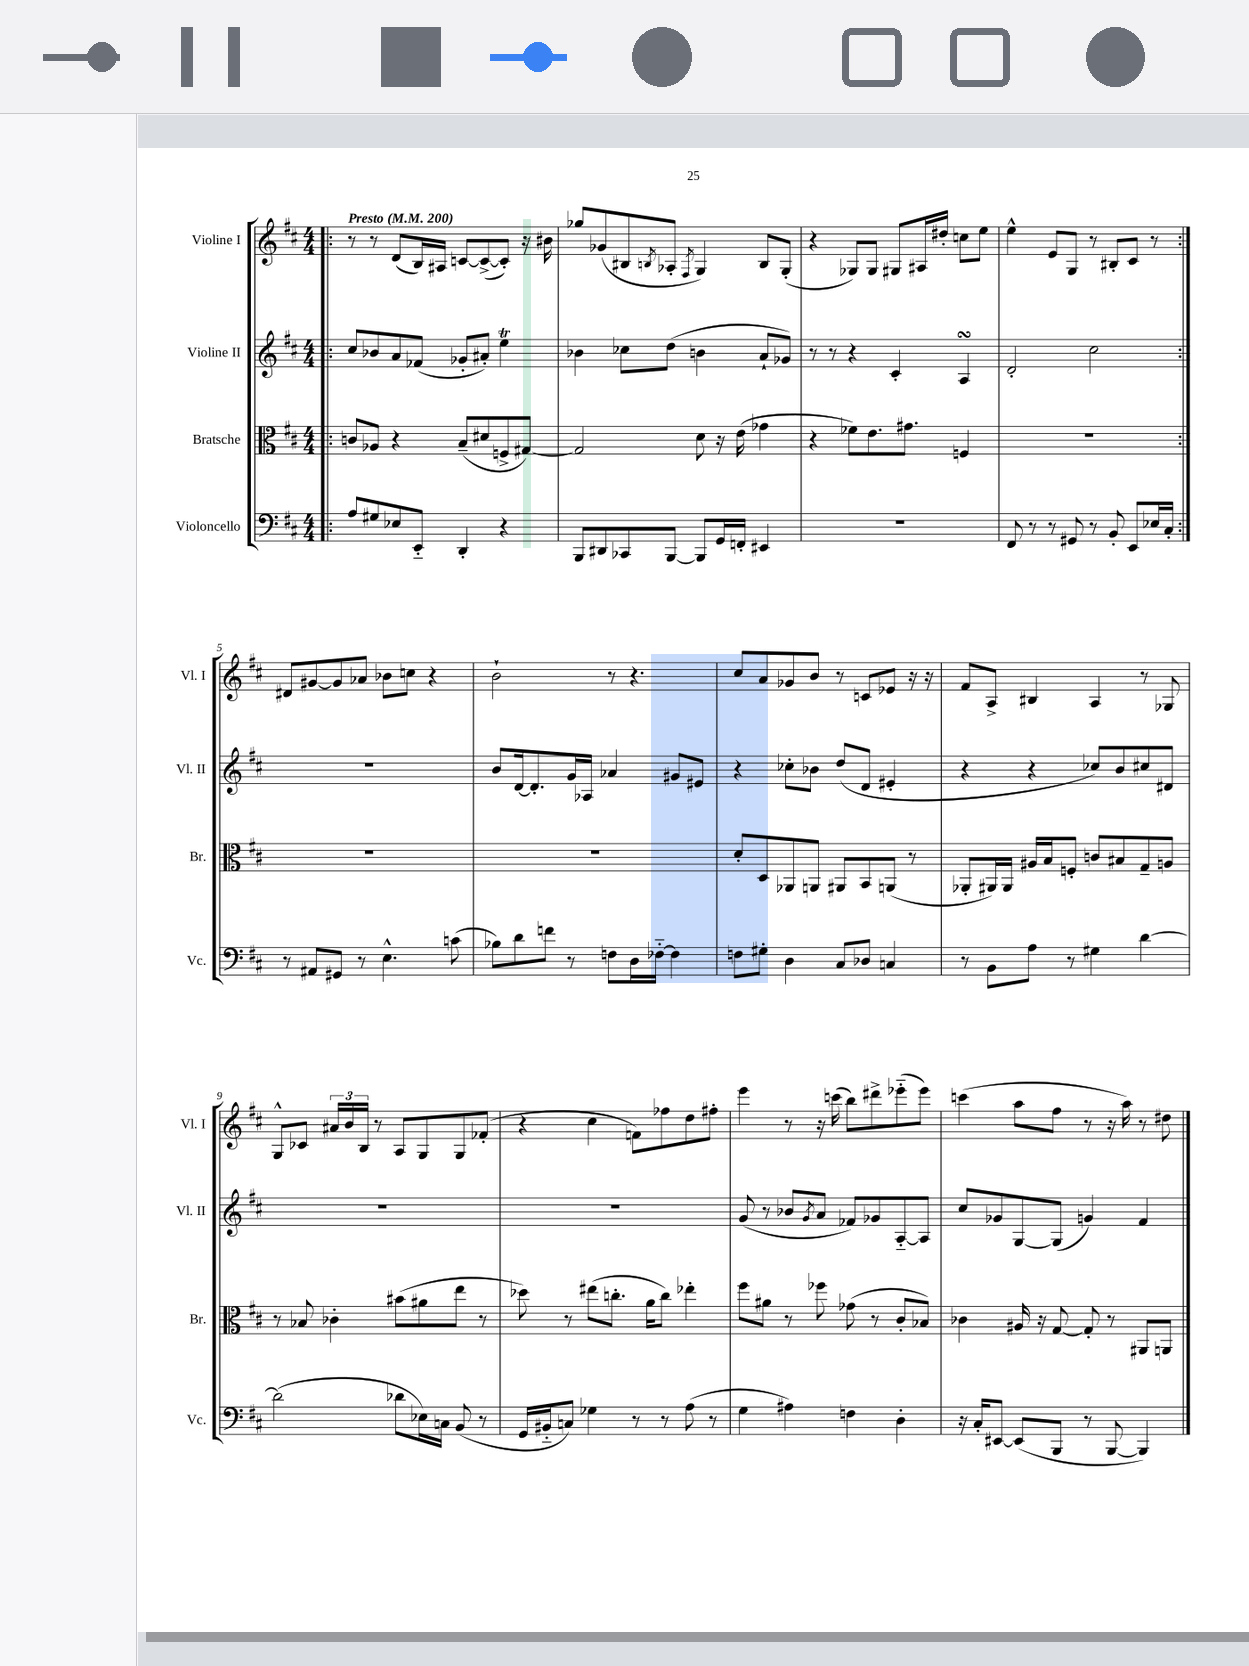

**kern	**kern	**kern	**kern
*part4	*part3	*part2	*part1
*staff4	*staff3	*staff2	*staff1
*I"Violoncello	*I"Bratsche	*I"Violine II	*I"Violine I
*I'Vc.	*I'Br.	*I'Vl. II	*I'Vl. I
*clefF4	*clefC3	*clefG2	*clefG2
*k[f#c#]	*k[f#c#]	*k[f#c#]	*k[f#c#]
*M4/4	*M4/4	*M4/4	*M4/4
*MM200	*MM200	*MM200	*MM200
=1!|:	=1!|:	=1!|:	=1!|:
!	!	!	!LO:TX:a:B:t=Presto
8A/L	8cn/L	8cc#/L	8r
8G#X/	8A-X/J	8b-X/	8r
8E-X/	4r	8a/	(8d/L
8EE/J	.	(8f-X/J	16B/L)
.	.	.	16A#X/JJ
4DD'/	(8B~/L	8g-X'/L	[8cn/L
.	8d#X/	8a#X'/J)	(8c^/_
4r	8Fn^/	4eeT\	8c'/J])
.	[8G#X/J)	.	16r
.	.	.	16b#X\
=2	=2	=2	=2
8BBB/L	2G#/]	4b-X\	8gg-X/L
8DD#X/	.	.	(8g-X/
8CC-X/	.	8cc-X\L	8B#X/
.	.	.	8qBn/
[8BBB/J	.	(8dd\J	8A-X'/J
.	.	.	8qF#/
8BBB/L]	8d\	4bn\	4G/)
16GG/L	16r	.	.
16FFn'/JJ	(16e\	.	.
4EE#X/	4g-X\	8a`/L	8B/L
.	.	8g-X/J)	(8G'/J
=3	=3	=3	=3
1r	4r	8r	4r
.	.	8r	.
.	8f-X\L)	4r	8G-X/L)
.	8.e\	.	8G-/J
.	.	4c#'/	8G#X/L
.	8.g#X\J	.	.
.	.	.	16A#X/L
.	.	.	16dd#X'/JJ
.	4Fn/	4AsSSS/	8ccn\L
.	.	.	8ee\J
=4	=4	=4	=4
8FF#/	1r	2d'/	4ee^^\
8r	.	.	.
8r	.	.	8e/L
8GG#X/	.	.	8G/J
8r	.	2cc#\	8r
8BB'/	.	.	8B#X'/L
8EE/L	.	.	8c#/J
16E-X/L	.	.	8r
16C#'/JJ	.	.	.
!!LO:LB:g=z
=5:|!	=5:|!	=5:|!	=5:|!
8r	1r	1r	8d#X/L
8AA#X/L	.	.	[8g#X/
8GG#X/J	.	.	8g#/]
8r	.	.	8a-X/J
4.E^^\	.	.	8b-X\L
.	.	.	8ccn\J
.	.	.	4r
(8cn\	.	.	.
=6	=6	=6	=6
8B-X\L)	1r	8b/L	2b`\
8d\	.	[16d/k	.
.	.	8.d'/]	.
8fn\J	.	.	.
8r	.	16g/L	.
.	.	16A-X/JJ	.
8Fn\L	.	4a-X/	8r
16D\L	.	.	4.r
[16F-X\JJ	.	.	.
4F-\]	.	8g#X/L	.
.	.	8e#X/J	.
=7	=7	=7	=7
8Fn\L	8d'/L	4r	8cc#/L
8G#X'\J	8D/	.	8a/
4D\	8AA-X/	8cc-X'\L	8g-X/
.	8AAn/J	8b-X\J	8b/J
8C#/L	8AA#X/L	(8dd/L	8r
8D-X/J	8BB/	8d/J	8cn/L
4Cn/	(8AAn/J	4e#X'/	8e-X/J
.	8r	.	16r
.	.	.	16r
=8	=8	=8	=8
8r	8AA-X'/L	4r	8f#/L
8BB\L	16AA#X/L)	.	8A^/J
.	16AA#/JJ	.	.
8A\J	16A#X/LL	4r	4B#X/
.	16B/J	.	.
8r	8Fn'/J	.	.
4G#X\	8cn/L	8cc-X/L)	4A/
.	8B#X/	8b/	.
[4d\	8G~/	8cc#X/	8r
.	8An/J	8d#X/J	8G-X/
!!LO:LB:g=z
=9	=9	=9	=9
(2d\]	8r	1r	8G^^/L
.	8B-X/	.	8c-X/J
.	4c-X'\	.	24a#X/LL
.	.	.	24b/
.	.	.	24B/JJ
.	.	.	8r
8d-X\L	(8b#X\L	.	8A/L
16E-X\L)	8a#X\	.	8G/
16Cn\JJ	.	.	.
(8BB/	8ee\J	.	8G/
8r	8r	.	(8f-X'/J
=10	=10	=10	=10
16GG/LL	8dd-X\)	1r	4r
16BB#X/J	.	.	.
8Cn/J)	8r	.	.
4G-X\	(8ee#X\L	.	4cc#\
.	8.ccn'\J	.	.
8r	.	.	8fn\L)
.	16a\KL	.	.
8r	8cc\J)	.	8ff-X\
(8A\	4ee-X'\	.	8dd\
8r	.	.	8ff#X'\J
=11	=11	=11	=11
4G\	8ff#\L	(8g/	4eee\
.	8a#X\J	8r	.
4A#X\)	8r	8b-X/L	8r
.	.	8qg/	.
.	8ff-X\	8a/J	16r
.	.	.	(16cccn\
4Fn\	(8g-X\	8f-X/L)	8bb\L)
.	8r	8g-X/	8ddd#X^\
4D'\	8c#'/L	[8A/	(8eee-X\
.	8B-X/J)	8A/J]	8eee-\J)
=12	=12	=12	=12
16r	4c-X\	8cc#/L	(4cccn\
16C#'/KL	.	.	.
[8EE#X/J	.	8g-X/	.
(8EE#/L]	16A#X/	[8G/	8aa\L
.	16r	.	.
8BBB/J	[8G/	(8G/J]	8ff#\J
8r	8G'/]	4gn/)	8r
[8BBB/	8r	.	16r
.	.	.	16aa\)
4BBB/])	8AA#X/L	4f#/	8r
.	8AAn/J	.	8dd#X\
==	==	==	==
*-	*-	*-	*-
